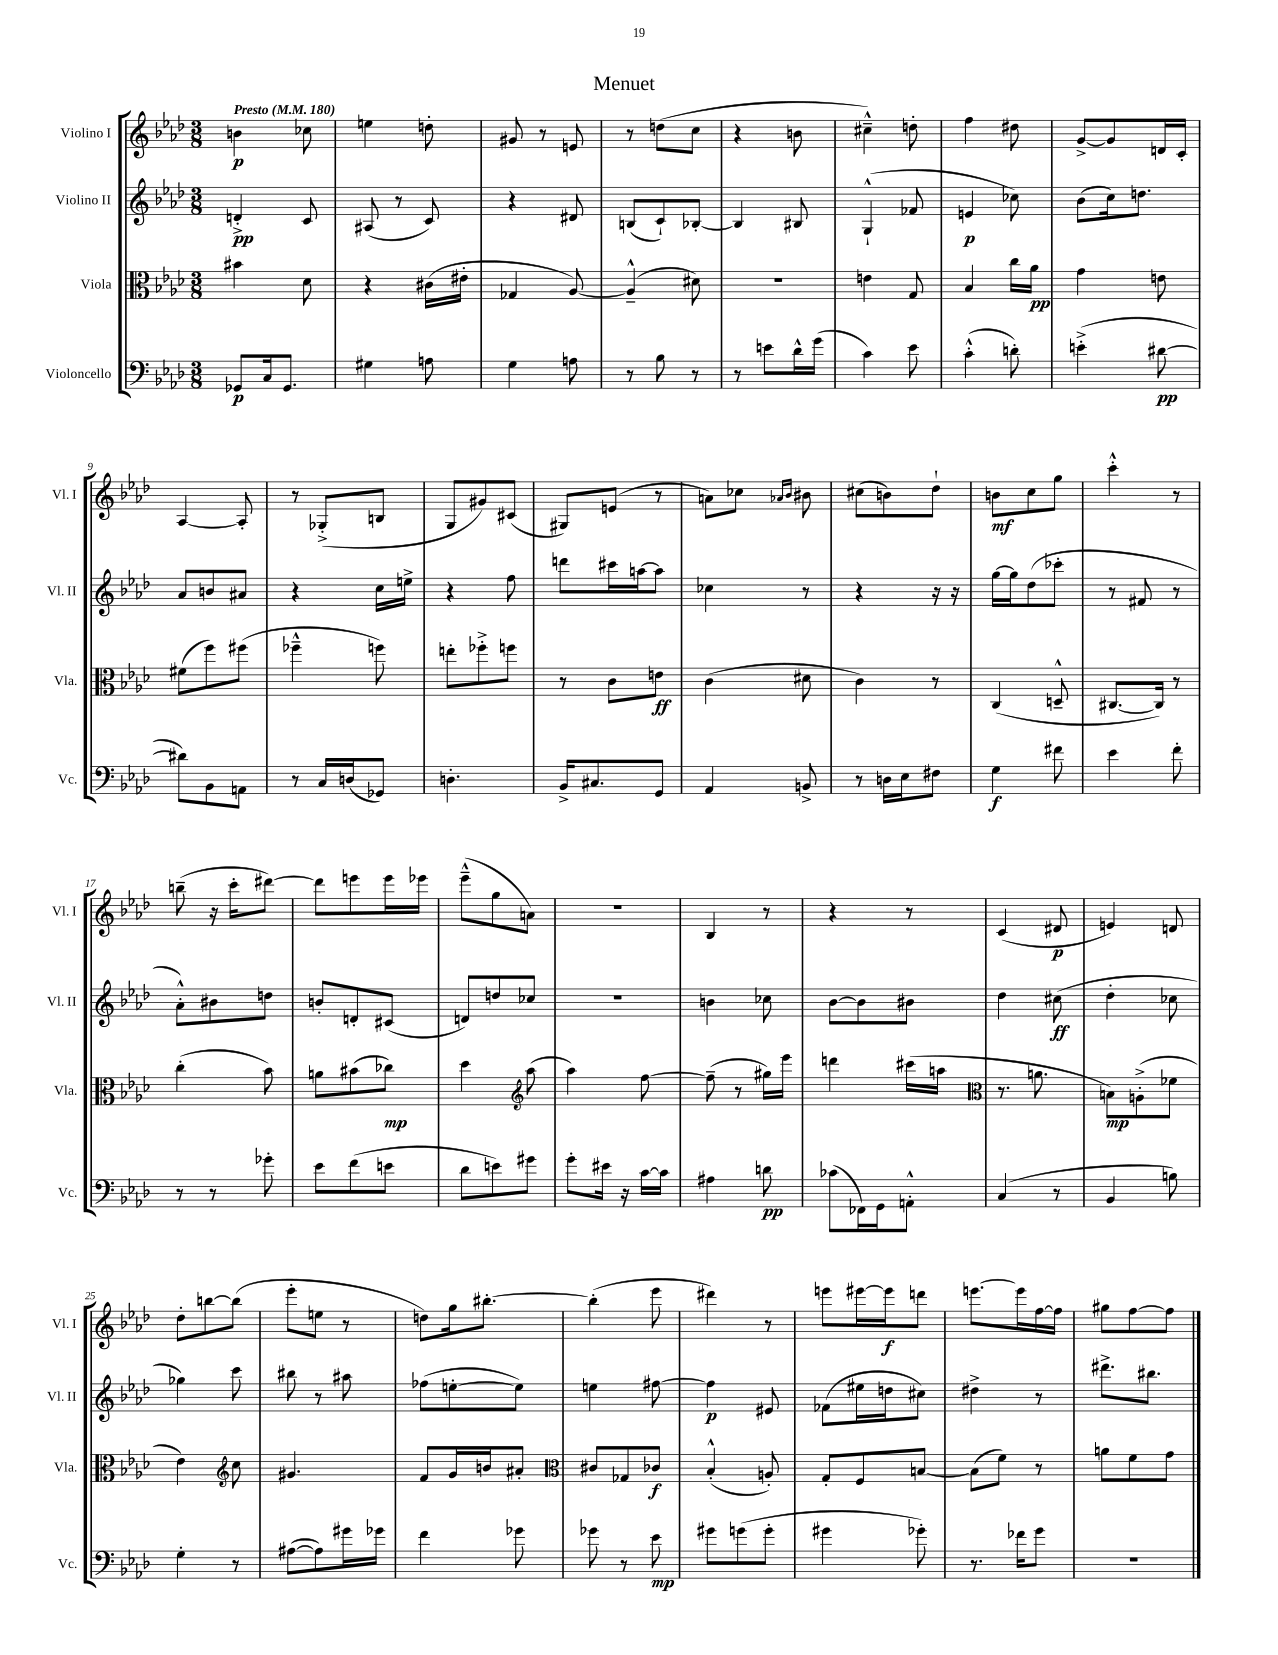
\header { title = "Menuet" }
<<
\new StaffGroup <<
\new Staff = "s0" \with { instrumentName = "Violino I" shortInstrumentName = "Vl. I" } {
    \clef treble \key aes \major \numericTimeSignature \time 3/8 \tempo "Presto" 4 = 180
    b'4\p ces''8 |
    e''4 d''8-. |
    gis'8 r8 e'8 |
    r8 d''8( c''8 |
    r4 b'8 |
    cis''4---^) d''8-. |
    f''4 dis''8 |
    g'8~-> g'8 d'16 c'16-. |
    aes4~ aes8-. |
    r8 ges8-.->( b8 |
    g8 gis'8) cis'8( |
    gis8) e'8( r8 |
    a'8) ces''8 \grace { aes'16 bes'16 } bis'8 |
    cis''8( b'8) des''8-! |
    b'8\mf c''8 g''8 |
    c'''4-.-^ r8 |
    b''8--( r16 c'''16-. dis'''8~) |
    dis'''8 e'''8 e'''16 ees'''16 |
    ees'''8---^( g''8 a'8) |
    R4. |
    bes4 r8 |
    r4 r8 |
    c'4( dis'8\p |
    e'4) d'8 |
    des''8-. b''8~ b''8( |
    ees'''8-. e''8 r8 |
    d''8) g''16 bis''8.~-. |
    bis''4-.( ees'''8 |
    dis'''4) r8 |
    e'''8 eis'''16~ eis'''16\f d'''8 |
    e'''8.~ e'''16 f''16~ f''16 |
    gis''8 f''8~ f''8 \bar "|." |
}
\new Staff = "s1" \with { instrumentName = "Violino II" shortInstrumentName = "Vl. II" } {
    \clef treble \key aes \major \numericTimeSignature \time 3/8
    d'4-.->\pp c'8 |
    ais8( r8 c'8) |
    r4 dis'8 |
    b8( c'8-!) bes8~-. |
    bes4 bis8 |
    g4-!-^( fes'8 |
    e'4\p ces''8) |
    bes'8( c''16) d''8. |
    aes'8 b'8 ais'8 |
    r4 c''16 e''16-> |
    r4 f''8 |
    d'''8 cis'''16 a''16~ a''8 |
    ces''4 r8 |
    r4 r16 r16 |
    g''16~ g''16 des''8( ces'''8-. |
    r8 fis'8 r8 |
    aes'8-.-^) bis'8 d''8 |
    b'8-. d'8-. cis'8( |
    d'8) d''8 ces''8 |
    R4. |
    b'4 ces''8 |
    bes'8~ bes'8 bis'8 |
    des''4 cis''8\ff( |
    des''4-. ces''8 |
    ges''4) c'''8 |
    bis''8 r8 ais''8 |
    fes''8( e''8~-. e''8) |
    e''4 fis''8~ |
    fis''4\p eis'8 |
    fes'8( eis''16 d''16 cis''8) |
    dis''4-> r8 |
    dis'''8.-> bis''8. \bar "|." |
}
\new Staff = "s2" \with { instrumentName = "Viola" shortInstrumentName = "Vla." } {
    \clef alto \key aes \major \numericTimeSignature \time 3/8
    bis'4 des'8 |
    r4 cis'16( eis'16-. |
    ges4 aes8~) |
    aes4---^( dis'8) |
    R4. |
    e'4 g8 |
    bes4 c''16 aes'16\pp |
    g'4 e'8 |
    fis'8( f''8) fis''8( |
    fes''4---^ f''8) |
    e''8-. fes''8-.-> f''8 |
    r8 c'8 e'8\ff |
    c'4( dis'8 |
    c'4) r8 |
    c4( d8---^ |
    cis8.~ cis16) r8 |
    c''4-.( bes'8) |
    a'8 bis'8( ces''8\mp) |
    des''4 \clef treble aes''8( |
    aes''4) f''8~ |
    f''8--( r8 gis''16) ees'''16 |
    d'''4 cis'''16( a''16 |
    \clef alto r8. a'8. |
    b8\mp) a8-.->( fes'8 |
    ees'4) \clef treble c''8 |
    gis'4. |
    f'8 g'16 b'16 ais'8-. |
    \clef alto cis'8 ges8 ces'8\f |
    bes4-.-^( a8-.) |
    g8-. f8 b8~ |
    b8( f'8) r8 |
    a'8 f'8 g'8 \bar "|." |
}
\new Staff = "s3" \with { instrumentName = "Violoncello" shortInstrumentName = "Vc." } {
    \clef bass \key aes \major \numericTimeSignature \time 3/8
    ges,8\p c16 ges,8. |
    gis4 a8 |
    g4 a8 |
    r8 bes8 r8 |
    r8 e'8 des'16-^ g'16( |
    c'4) ees'8 |
    c'4-.-^( d'8-.) |
    e'4-.->( dis'8~\pp |
    dis'8) bes,8 a,8 |
    r8 c16 d16( ges,8) |
    d4.-. |
    bes,16-> cis8. g,8 |
    aes,4 b,8-> |
    r8 d16 ees16 fis8 |
    g4\f fis'8 |
    ees'4 f'8-. |
    r8 r8 ges'8-. |
    ees'8 f'8( e'8 |
    des'8 e'8) gis'8 |
    g'8-. eis'16 r16 c'16~ c'16 |
    ais4 d'8\pp |
    ces'8( fes,16) g,16 a,8-.-^ |
    c4( r8 |
    bes,4 b8) |
    g4-. r8 |
    ais8~( ais8) gis'16 ges'16 |
    f'4 ges'8 |
    ges'8 r8 ees'8\mp |
    gis'8 g'8( g'8-. |
    gis'4 ges'8-.) |
    r8. fes'16 g'8 |
    r4. \bar "|." |
}
>>
>>
